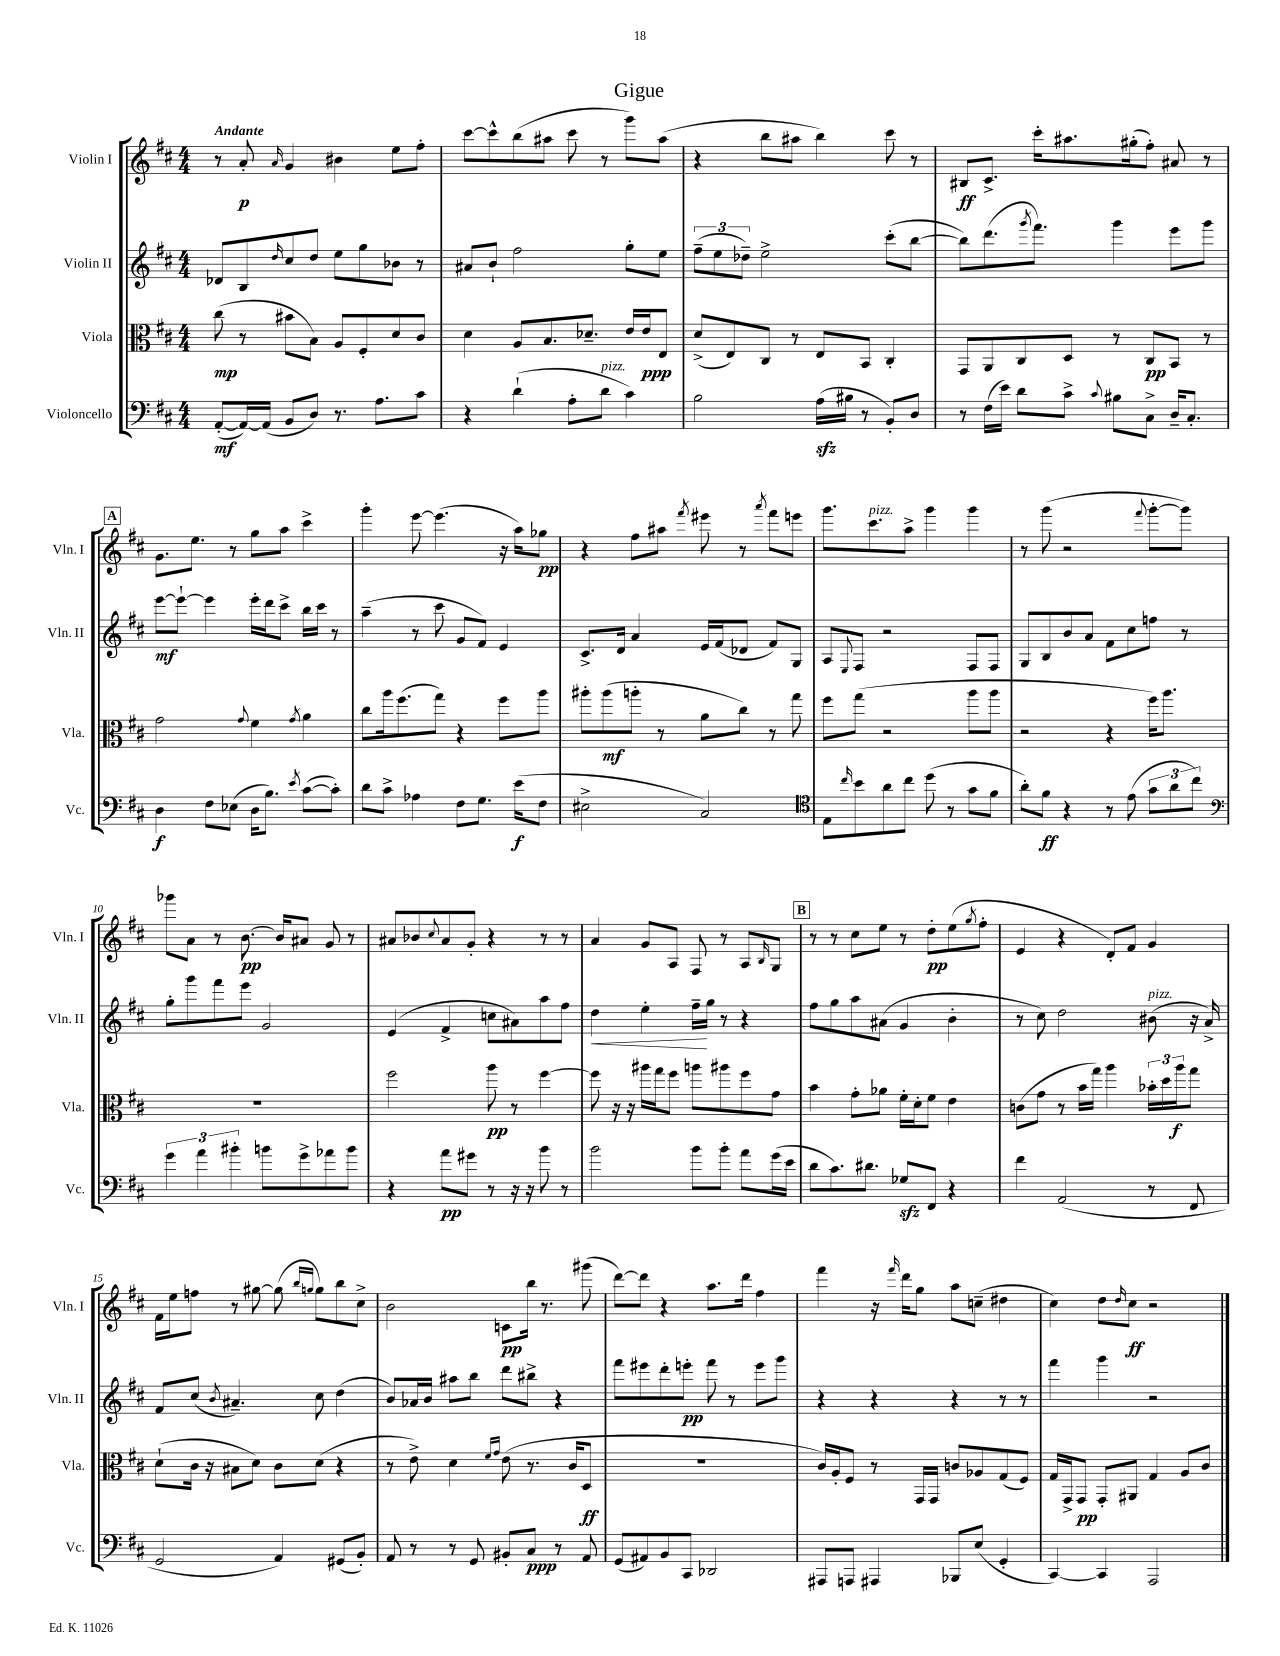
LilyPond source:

\header { title = "Gigue" }
<<
\new StaffGroup <<
\new Staff = "s0" \with { instrumentName = "Violin I" shortInstrumentName = "Vln. I" } {
    \clef treble \key d \major \numericTimeSignature \time 4/4 \tempo "Andante"
    r8 a'8-.\p \grace { a'16 } g'4 bis'4 e''8 fis''8-. |
    cis'''8~ cis'''8-^ b''8( ais''8 cis'''8 r8 g'''8) ais''8( |
    r4 b''8 ais''8 b''4) cis'''8 r8 |
    bis8\ff cis'8.-> cis'''16-. ais''8. gis''16-.( fis''8-.) ais'8 r8 |
    \mark \markup { \box "A" } g'8. e''8. r8 g''8 a''8 cis'''4-> |
    g'''4-. e'''8~ e'''4.( r16 a''16) ges''8\pp |
    r4 fis''8 ais''8 \acciaccatura { fis'''8 } eis'''8 r8 \acciaccatura { a'''8 } fis'''8 e'''8 |
    g'''8. cis'''8.^\markup { \italic "pizz." } a''8-> g'''4 g'''4 |
    r8 g'''8( r2 \appoggiatura { fis'''8 } g'''8~-. g'''8) |
    ges'''8 a'8 r8 b'8.~\pp b'16 ais'8 g'8 r8 |
    ais'8 bes'8 \appoggiatura { cis''8 } ais'8 g'8-. r4 r8 r8 |
    a'4 g'8 a8 fis8 r8 a8 \grace { b16 } g8 |
    \mark \markup { \box "B" } r8 r8 cis''8 e''8 r8 d''8-.\pp e''8( \acciaccatura { g''8 } fis''8-. |
    e'4 r4 d'8-.) fis'8 g'4 |
    fis'16 e''16 f''8 r8 gis''8~ gis''8( \grace { b''16 g''16 } g''8) b''8 cis''8-> |
    b'2 c'8\pp b''16 r8. gis'''8( |
    d'''8~) d'''8 r4 a''8. d'''16 fis''4 |
    fis'''4 r16 \grace { fis'''16 } d'''16 g''8 a''8 c''8--( dis''4 |
    cis''4) d''8 \grace { d''16 } cis''8\ff r2 \bar "|." |
}
\new Staff = "s1" \with { instrumentName = "Violin II" shortInstrumentName = "Vln. II" } {
    \clef treble \key d \major \numericTimeSignature \time 4/4
    des'8 b8 \grace { d''16 } cis''8 d''8 e''8 g''8 bes'8 r8 |
    ais'8 b'8-! fis''2 g''8-. e''8 |
    \tuplet 3/2 { fis''8--( e''8 des''8--) } e''2-> cis'''8-.( b''8~ |
    b''8) d'''8.( \acciaccatura { g'''8 } fis'''8.) g'''4 e'''8 g'''8 |
    \mark \markup { \box "A" } e'''8~\mf e'''8~-! e'''4 e'''16-. d'''16 cis'''8-> b''16 cis'''16 r8 |
    a''4--( r8 cis'''8 g'8 fis'8) e'4 |
    cis'8.-> d'16 a'4 e'16 fis'16( des'8 fis'8) g8 |
    a8 \appoggiatura { e8 } fis8 r2 fis8 fis8 |
    g8 b8 b'8 a'8 fis'8 cis''8 f''8 r8 |
    g''8-. g'''8 fis'''8 e'''8 g'2 |
    e'4( fis'4-> c''8 ais'8) a''8 fis''8 |
    d''4\< e''4-. fis''16--\! g''16 r8 r4 |
    \mark \markup { \box "B" } fis''8 g''8 a''8 ais'8( g'4 b'4-. |
    r8 cis''8) d''2 bis'8^\markup { \italic "pizz." }( r16 a'16->) |
    fis'8 cis''8( \acciaccatura { b'8 } ais'4.--) cis''8 d''4( |
    b'8) aes'16 b'16 ais''8 b''8 d'''8 bis''8-> r4 |
    fis'''8 eis'''8 d'''8-. e'''8-.\pp fis'''8 r8 e'''8 g'''8 |
    r4 r4 r4 r8 r8 |
    fis'''4 g'''4 r2 \bar "|." |
}
\new Staff = "s2" \with { instrumentName = "Viola" shortInstrumentName = "Vla." } {
    \clef alto \key d \major \numericTimeSignature \time 4/4
    cis''8\mp( r8 bis'8 b8) a8 fis8-. d'8 cis'8 |
    d'4 a8 b8. des'8.-- e'16 e'16\ppp e8 |
    d'8->( e8) cis8 r8 e8 b,8 cis4-. |
    g,8 a,8 cis8 d8 r8 cis8\pp b,8 r8 |
    \mark \markup { \box "A" } g'2 \appoggiatura { g'8 } fis'4 \acciaccatura { g'8 } a'4 |
    cis''8 a''16 fis''8.( g''8) r4 fis''8 a''8 |
    ais''8-. ais''8\mf( a''8-. r8 a'8 cis''8) r8 g''8 |
    fis''8 g''8( r2 a''8 a''8 |
    r2 r4 fis''16) a''8. |
    R1 |
    fis''2 a''8\pp r8 fis''4~ |
    fis''8 r16 r16 ais''16 g''16 fis''8 a''8 ais''8 fis''8 g'8 |
    \mark \markup { \box "B" } b'4 g'8-. aes'8 fis'16-. d'16-. fis'8 e'4 |
    c'8( g'8 r8 b'16 g''16) a''4 \tuplet 3/2 { bes'16-. d''16 a''16\f } g''8 |
    d'8-!( cis'16 r16 bis8 d'8) cis'8 d'8( r4 |
    r8 e'8->) d'4 \grace { fis'16 g'16 } e'8( r8. cis'16 d8\ff |
    R1 |
    cis'16) a16-. fis8 r8 g,16 g,16 c'8 aes8 g8( fis8) |
    g16 g,16-> g,8\pp g,8-. ais,8 g4 a8 cis'8 \bar "|." |
}
\new Staff = "s3" \with { instrumentName = "Violoncello" shortInstrumentName = "Vc." } {
    \clef bass \key d \major \numericTimeSignature \time 4/4
    a,8~-.\mf( a,16~) a,16( b,8 d8) r8. a8. cis'8 |
    r4 d'4-!( a8-. d'8^\markup { \italic "pizz." } cis'4) |
    b2 a16\sfz( bis16 r8 b,8-.) d8 |
    r8 fis16( e'16) d'8 cis'8-> \appoggiatura { cis'8 } bis8 cis8-> d16-- cis8.-. |
    \mark \markup { \box "A" } d4\f fis8 ees8( d16 b8.) \acciaccatura { e'8 } cis'8~( cis'8-.) |
    d'8 cis'8-> aes4 fis8 g8. e'16\f( fis8 |
    eis2-> cis2) |
    \clef tenor e8 \grace { cis''16 } b'8 a'8 cis''8 d''8( r8 g'8 fis'8 |
    a'8-.) fis'8\ff r4 r8 e'8( \tuplet 3/2 { g'8 a'8 cis''8) } |
    \clef bass \tuplet 3/2 { g'4 a'4 bis'4-. } b'8 g'8-> aes'8 b'8 |
    r4 a'8\pp gis'8 r8 r16 r16 b'8 r8 |
    b'2 b'8 b'8-. a'8 g'16( e'16 |
    \mark \markup { \box "B" } d'8 cis'8.) dis'8. ges8\sfz fis,8 r4 |
    fis'4 a,2( r8 fis,8 |
    g,2 a,4) gis,8( b,8-.) |
    a,8 r8 r8 g,8 bis,8-. cis8\ppp r8 a,8 |
    g,8( ais,8) b,8 cis,8 des,2 |
    ais,,8 a,,8 ais,,4 bes,,8 e8( g,4-. |
    cis,4~) cis,4 a,,2 \bar "|." |
}
>>
>>
